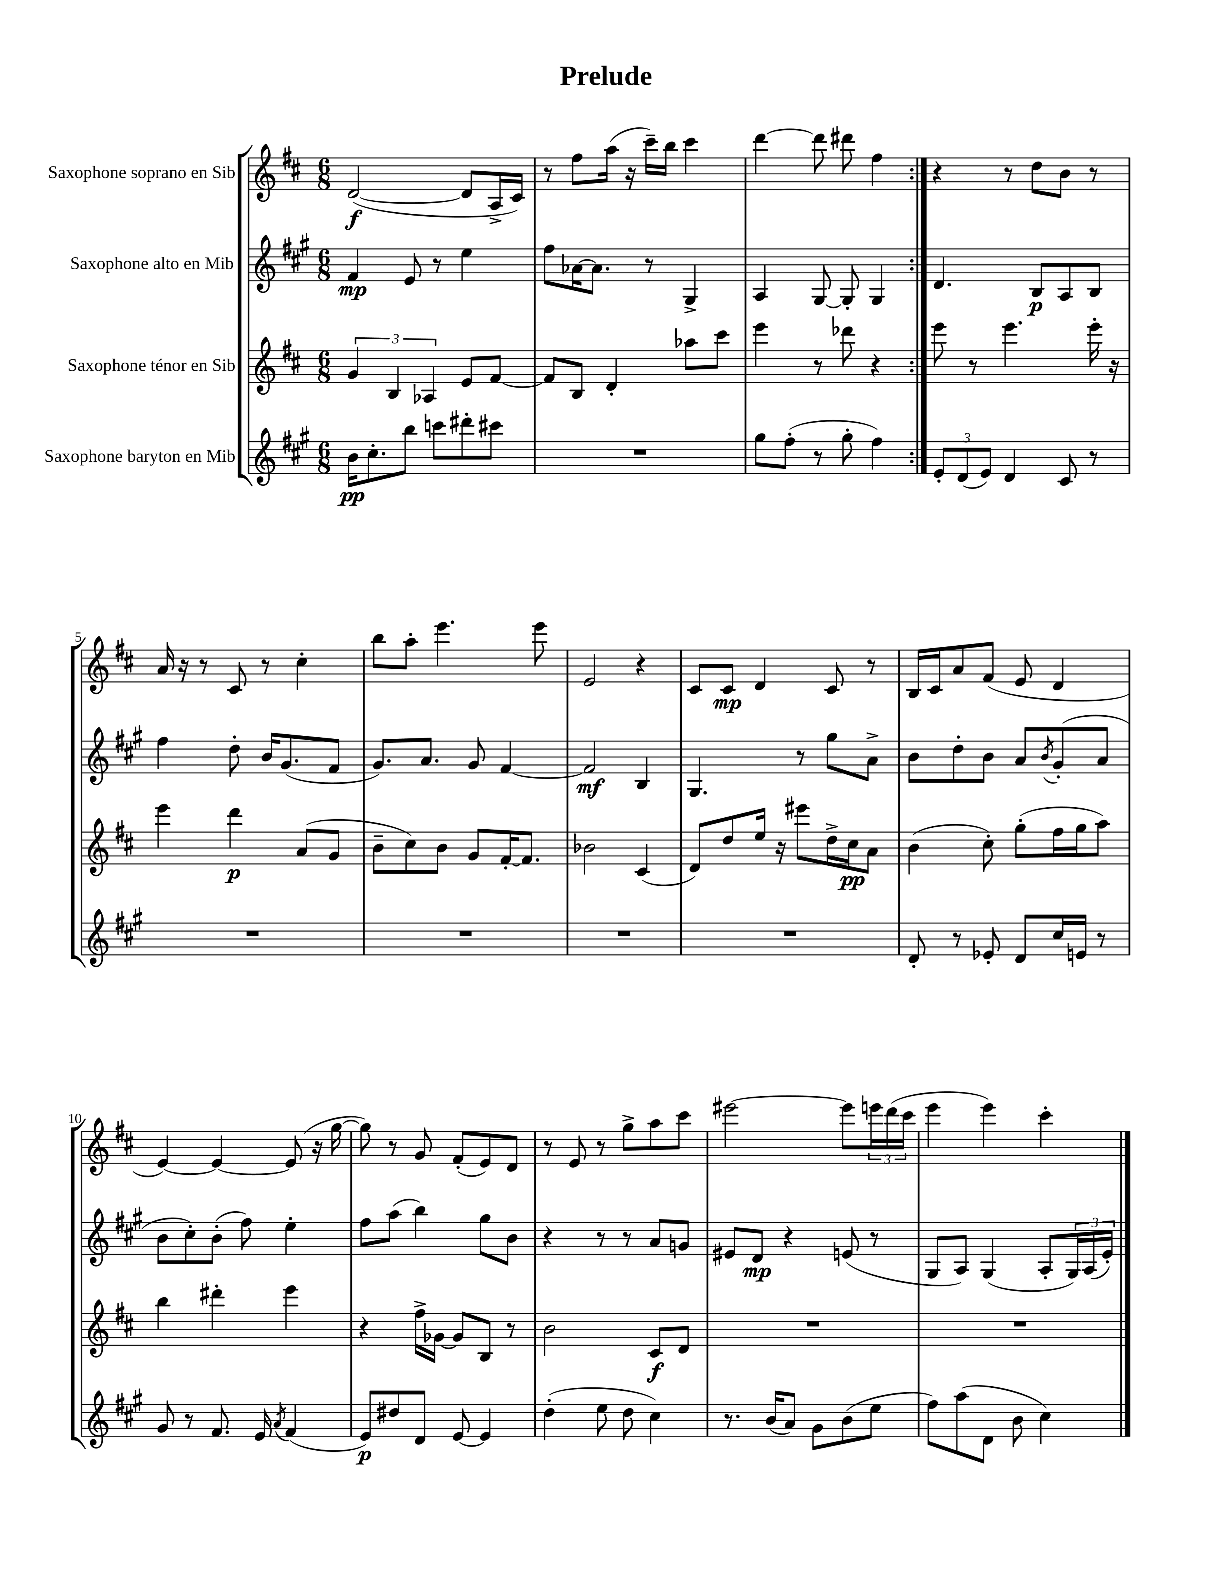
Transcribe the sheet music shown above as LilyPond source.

\header { title = "Prelude" }
<<
\new StaffGroup <<
\new Staff = "s0" \with { instrumentName = "Saxophone soprano en Sib" } {
    \clef treble \key d \major \numericTimeSignature \time 6/8
    \repeat volta 2 { d'2~\f( d'8 a16-> cis'16) |
    r8 fis''8 a''16( r16 cis'''16--) b''16 cis'''4 |
    d'''4~ d'''8 dis'''8 fis''4 | }
    r4 r8 d''8 b'8 r8 |
    a'16 r16 r8 cis'8 r8 cis''4-. |
    b''8 a''8-. e'''4. e'''8 |
    e'2 r4 |
    cis'8 cis'8\mp d'4 cis'8 r8 |
    b16 cis'16 a'8 fis'8( e'8 d'4 |
    e'4~) e'4~ e'8( r16 g''16~ |
    g''8) r8 g'8 fis'8-.( e'8) d'8 |
    r8 e'8 r8 g''8-> a''8 cis'''8 |
    eis'''2~ eis'''8 \tuplet 3/2 { e'''16 d'''16( cis'''16 } |
    e'''4 e'''4) cis'''4-. \bar "|." |
}
\new Staff = "s1" \with { instrumentName = "Saxophone alto en Mib" } {
    \clef treble \key a \major \numericTimeSignature \time 6/8
    \repeat volta 2 { fis'4\mp e'8 r8 e''4 |
    fis''8 aes'16~ aes'8. r8 gis4-> |
    a4 gis8~ gis8-. gis4 | }
    d'4. b8\p a8 b8 |
    fis''4 d''8-. b'16 gis'8.( fis'8 |
    gis'8.) a'8. gis'8 fis'4~ |
    fis'2\mf b4 |
    gis4. r8 gis''8 a'8-> |
    b'8 d''8-. b'8 a'8 \acciaccatura { b'8 } gis'8-.( a'8 |
    b'8 cis''8-.) b'8-.( fis''8) e''4-. |
    fis''8 a''8( b''4) gis''8 b'8 |
    r4 r8 r8 a'8 g'8 |
    eis'8 d'8\mp r4 e'8( r8 |
    gis8 a8) gis4( a8-. \tuplet 3/2 { gis16) a16( e'16-.) } \bar "|." |
}
\new Staff = "s2" \with { instrumentName = "Saxophone ténor en Sib" } {
    \clef treble \key d \major \numericTimeSignature \time 6/8
    \repeat volta 2 { \tuplet 3/2 { g'4 b4 aes4 } e'8 fis'8~ |
    fis'8 b8 d'4-. aes''8 cis'''8 |
    e'''4 r8 des'''8 r4 | }
    e'''8 r8 e'''4. e'''16-. r16 |
    e'''4 d'''4\p a'8( g'8 |
    b'8-- cis''8) b'8 g'8 fis'16~-. fis'8. |
    bes'2 cis'4( |
    d'8) d''8 e''16 r16 eis'''8 d''16-> cis''16\pp a'8 |
    b'4( cis''8-.) g''8-.( fis''16 g''16 a''8) |
    b''4 dis'''4-. e'''4 |
    r4 fis''16-> ges'16~ ges'8 b8 r8 |
    b'2 cis'8\f d'8 |
    R2. |
    R2. \bar "|." |
}
\new Staff = "s3" \with { instrumentName = "Saxophone baryton en Mib" } {
    \clef treble \key a \major \numericTimeSignature \time 6/8
    \repeat volta 2 { b'16\pp cis''8.-. b''8 c'''8 dis'''8-. cis'''8 |
    R2. |
    gis''8 fis''8-.( r8 gis''8-. fis''4) | }
    \tuplet 3/2 { e'8-. d'8( e'8) } d'4 cis'8 r8 |
    R2. |
    R2. |
    R2. |
    R2. |
    d'8-. r8 ees'8-. d'8 cis''16 e'16 r8 |
    gis'8 r8 fis'8. e'16 \acciaccatura { a'8 } fis'4( |
    e'8\p) dis''8 d'8 e'8~ e'4 |
    d''4-.( e''8 d''8 cis''4) |
    r8. b'16( a'8) gis'8 b'8( e''8 |
    fis''8) a''8( d'8 b'8 cis''4) \bar "|." |
}
>>
>>
